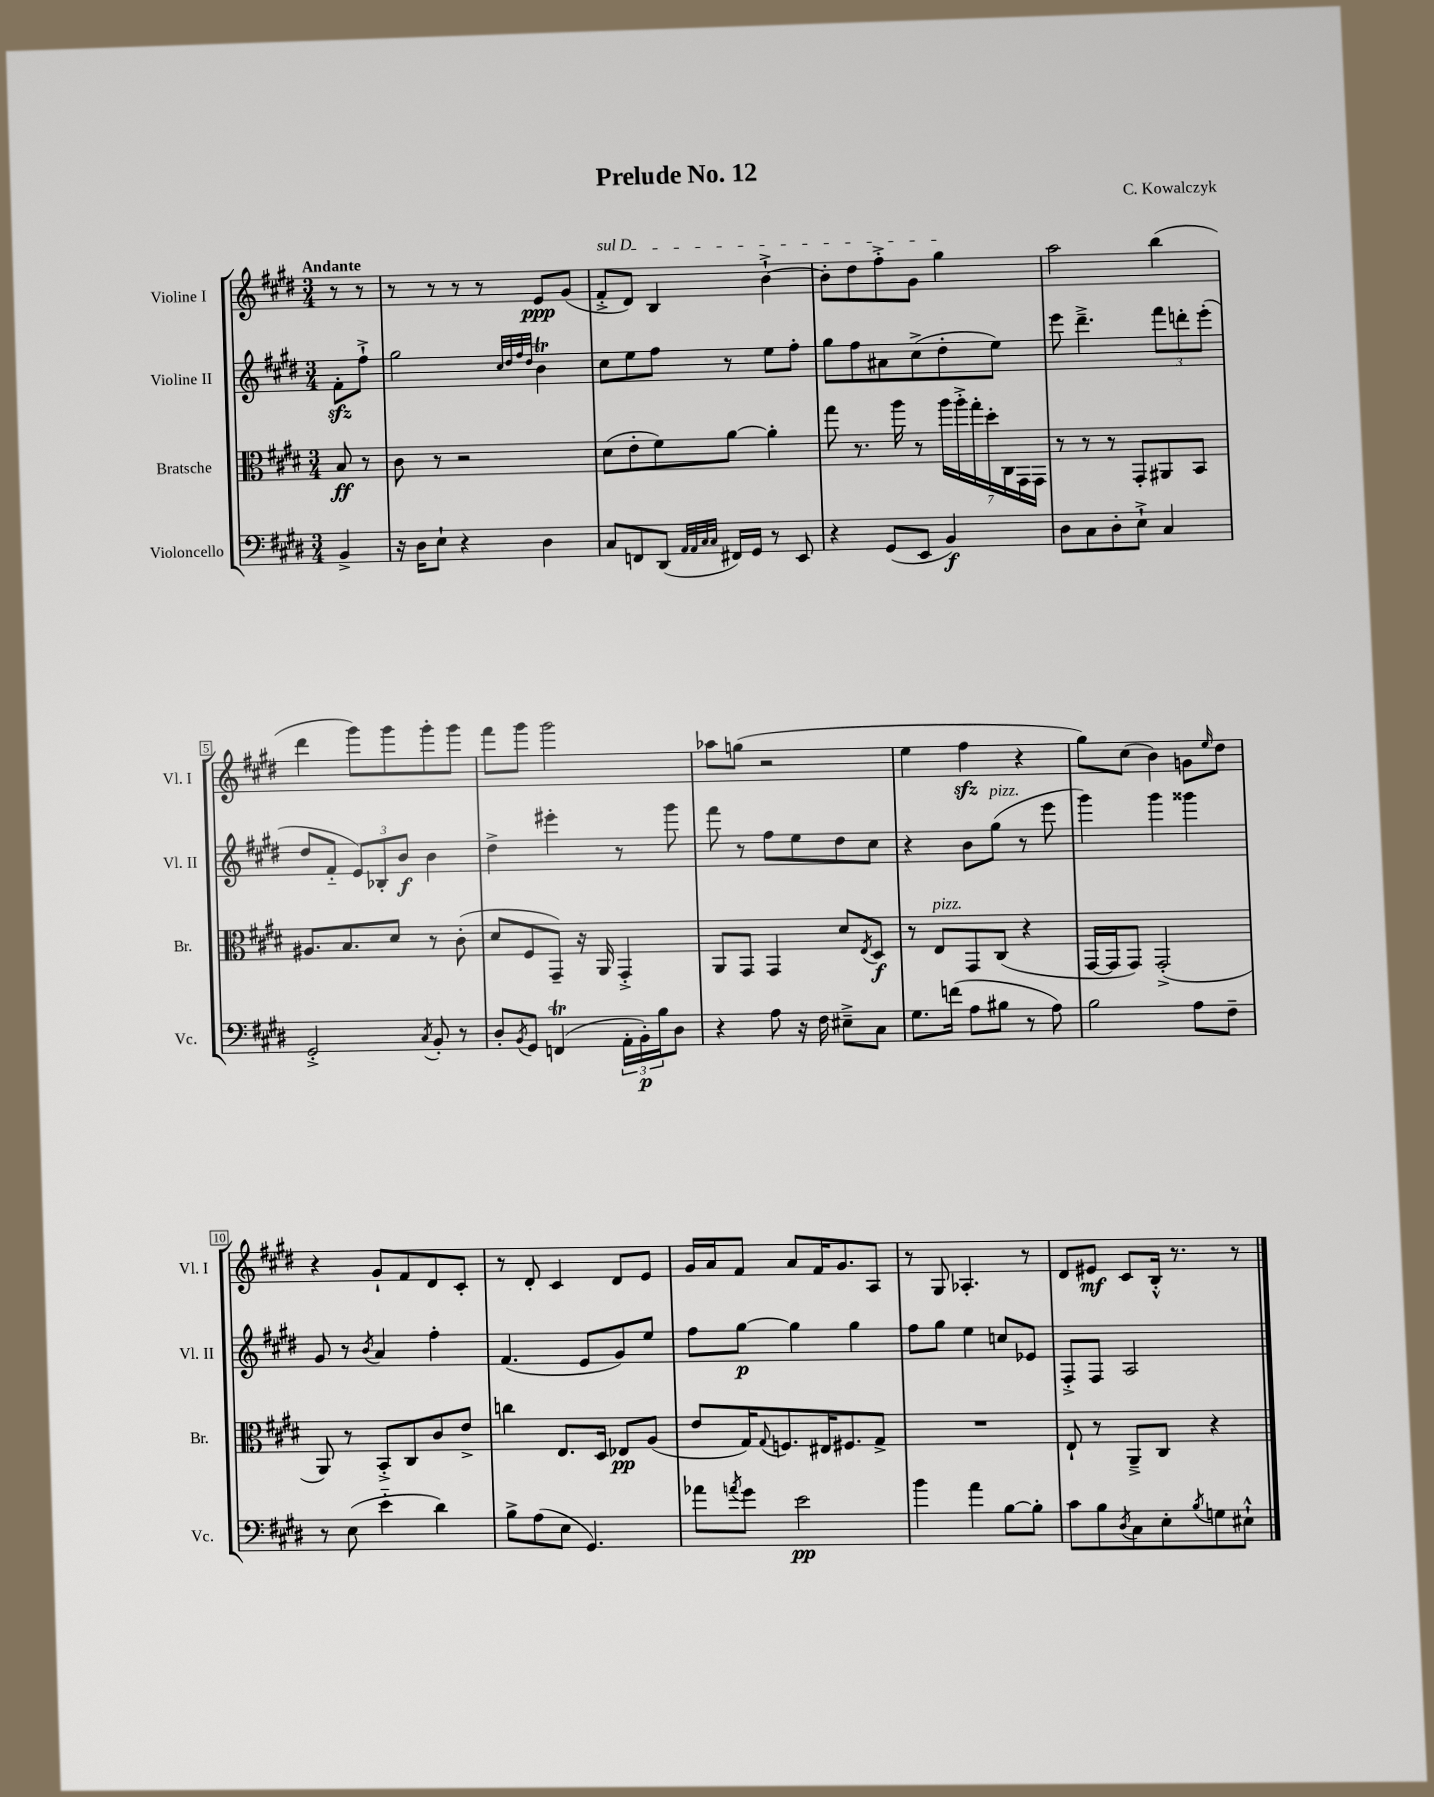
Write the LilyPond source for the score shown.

\header { title = "Prelude No. 12" composer = "C. Kowalczyk" }
<<
\new StaffGroup <<
\new Staff = "s0" \with { instrumentName = "Violine I" shortInstrumentName = "Vl. I" } {
    \clef treble \key e \major \numericTimeSignature \time 3/4 \partial 4 \tempo "Andante"
    r8 r8 |
    r8 r8 r8 r8 e'8\ppp gis'8( |
    \once \override TextSpanner.bound-details.left.text = \markup { \italic "sul D" } fis'8-.->\startTextSpan dis'8) b4 b'4~-!-> |
    b'8-. dis''8 fis''8-.-> gis'8 gis''4\stopTextSpan |
    a''2 b''4( |
    dis'''4 gis'''8) gis'''8 gis'''8-. gis'''8 |
    fis'''8 gis'''8 gis'''2 |
    aes''8 g''8( r2 |
    e''4 fis''4\sfz r4 |
    gis''8) cis''8( b'4) g'8 \grace { e''16 } dis''8 |
    r4 gis'8-! fis'8 dis'8 cis'8-. |
    r8 dis'8-. cis'4 dis'8 e'8 |
    gis'16 a'16 fis'8 a'8 fis'16 gis'8. a8 |
    r8 gis8 aes4.-. r8 |
    dis'8 eis'8\mf cis'8 b16-.-^ r8. r8 \bar "|." |
}
\new Staff = "s1" \with { instrumentName = "Violine II" shortInstrumentName = "Vl. II" } {
    \clef treble \key e \major \numericTimeSignature \time 3/4 \partial 4
    fis'8-.\sfz fis''8-!-> |
    gis''2 \grace { cis''32 dis''32 fis''32 dis''32 } b'4\trill |
    cis''8 e''8 fis''8 r8 e''8 fis''8-. |
    gis''8 fis''8 ais'8 cis''8->( dis''8-. e''8) |
    e'''8 dis'''4.---> \tuplet 3/2 { fis'''8 d'''8-. e'''8-.( } |
    dis''8 fis'8-_ \tuplet 3/2 { e'8) bes8-. b'8\f } b'4 |
    dis''4-> eis'''4-. r8 gis'''8 |
    fis'''8 r8 fis''8 e''8 dis''8 cis''8 |
    r4 b'8 gis''8^\markup { \italic "pizz." }( r8 e'''8 |
    gis'''4) gis'''4 gisis'''4 |
    gis'8 r8 \acciaccatura { b'8 } a'4 fis''4-. |
    fis'4.( e'8 gis'8) e''8 |
    fis''8 gis''8~\p gis''4 gis''4 |
    fis''8 gis''8 e''4 c''8 ees'8 |
    fis8-.-> fis8 a2 \bar "|." |
}
\new Staff = "s2" \with { instrumentName = "Bratsche" shortInstrumentName = "Br." } {
    \clef alto \key e \major \numericTimeSignature \time 3/4 \partial 4
    b8\ff r8 |
    cis'8 r8 r2 |
    dis'8( e'8-. fis'8) a'8~ a'4-. |
    gis''8 r8. a''16 r8 \tuplet 7/4 { a''16 a''16-.-> gis''16-. dis''16-. cis16 gis,16 gis,16 } |
    r8 r8 r8 gis,8-. ais,8 b,8 |
    ais8. b8. dis'8 r8 cis'8-.( |
    dis'8 fis8 gis,8--) r16 a,16 gis,4-.-> |
    a,8 gis,8 gis,4 dis'8 \acciaccatura { e8 } dis8\f |
    r8 e8^\markup { \italic "pizz." } gis,8 cis8( r4 |
    gis,16~ gis,16 gis,8) gis,2-.->( |
    a,8) r8 b,8-.-> cis8 cis'8 e'8-> |
    c''4 e8. dis16 ees8\pp a8( |
    e'8 gis16) \appoggiatura { gis8 } f8. eis16 fis8. gis8-> |
    R2. |
    e8-! r8 a,8---> cis8 r4 \bar "|." |
}
\new Staff = "s3" \with { instrumentName = "Violoncello" shortInstrumentName = "Vc." } {
    \clef bass \key e \major \numericTimeSignature \time 3/4 \partial 4
    b,4-> |
    r16 dis16 e8-! r4 dis4 |
    cis8 f,8 dis,8( \grace { a,32 a,32 cis32 cis32 } fis,16) gis,16 r8 e,8 |
    r4 gis,8( e,8 b,4\f) |
    dis8 cis8 dis8-. e8-!-> cis4 |
    gis,2-.-> \acciaccatura { cis8 } b,8-. r8 |
    dis8-. \acciaccatura { b,8 } gis,8 f,4\trill( \tuplet 3/2 { a,16-. b,16-.\p) b16 } dis8 |
    r4 a8 r16 fis16 eis8---> cis8 |
    gis8. f'16( a8 bis8 r8 a8) |
    b2 a8 fis8-- |
    r8 e8( e'4-_ dis'4) |
    b8-> a8( e8 gis,4.) |
    aes'8 \acciaccatura { a'8 } gis'8 e'2\pp |
    b'4 a'4 b8~ b8-. |
    cis'8 b8 \acciaccatura { dis8 } cis8 e8-. \acciaccatura { b8 } g8 eis8-!-^ \bar "|." |
}
>>
>>
\layout { \context { \Score \override BarNumber.stencil = #(make-stencil-boxer 0.1 0.3 ly:text-interface::print) } }
